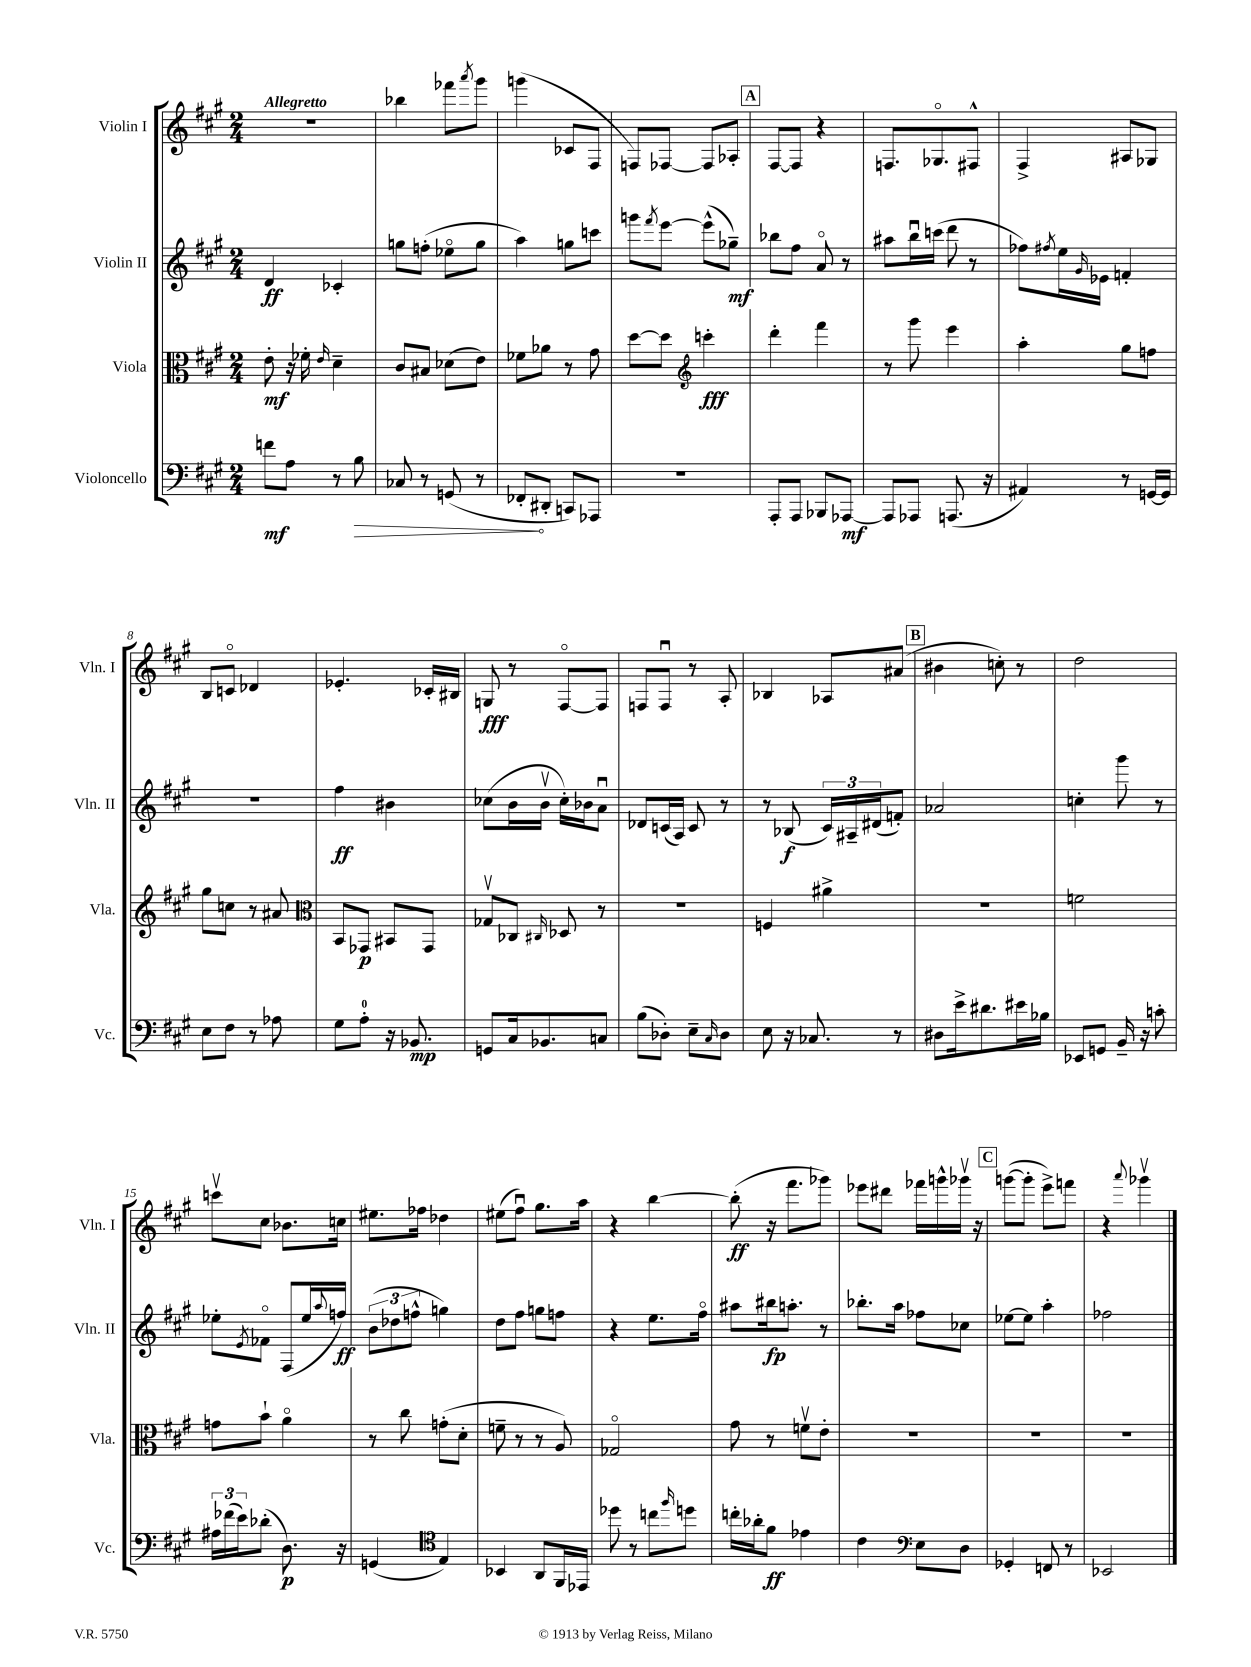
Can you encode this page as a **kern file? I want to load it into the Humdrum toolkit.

**kern	**dynam	**kern	**dynam	**kern	**dynam	**kern	**dynam
*part4	*part4	*part3	*part3	*part2	*part2	*part1	*part1
*staff4	*staff4	*staff3	*staff3	*staff2	*staff2	*staff1	*staff1
*I"Violoncello	*	*I"Viola	*	*I"Violin II	*	*I"Violin I	*
*I'Vc.	*	*I'Vla.	*	*I'Vln. II	*	*I'Vln. I	*
*clefF4	*	*clefC3	*	*clefG2	*	*clefG2	*
*k[f#c#g#]	*	*k[f#c#g#]	*	*k[f#c#g#]	*	*k[f#c#g#]	*
*M2/4	*	*M2/4	*	*M2/4	*	*M2/4	*
=1	=1	=1	=1	=1	=1	=1	=1
!	!	!	!	!	!	!LO:TX:a:B:t=Allegretto	!
8fn\L	mf	8e'\	mf	4d/	ff	2r	.
8A\J	.	16r	.	.	.	.	.
.	.	16f-X'\	.	.	.	.	.
.	.	16qqe/	.	.	.	.	.
8r	.	4d~\	.	4c-X'/	.	.	.
!	!LO:HP:b	!	!	!	!	!	!
8B\	>	.	.	.	.	.	.
=2	=2	=2	=2	=2	=2	=2	=2
8C-X/	.	8c#/L	.	8ggn\L	.	4bb-X\	.
8r	.	8B#X/J	.	(8ffn'\J	.	.	.
(8GGn/	.	(8d-X\L	.	8ee-X\L	.	8fff-X\L	.
.	.	.	.	.	.	8qaaa/	.
8r	.	8e\J)	.	8gg\J	.	8ggg#\J	.
=3	=3	=3	=3	=3	=3	=3	=3
8FF-X'/L	.	8f-X\L	.	4aa\)	.	(4gggn\	.
8DD#X'/J	]	8a-X\J	.	.	.	.	.
8CCn/L)	.	8r	.	8ggn\L	.	8c-X/L	.
8AAA-X/J	.	8g#\	.	8cccn\J	.	8F#/J	.
=4	=4	=4	=4	=4	=4	=4	=4
2r	.	[8dd\L	.	8gggn\L	.	8Fn/L)	.
.	.	.	.	8qfff#/	.	.	.
.	.	8dd\J]	.	[8eee\J	.	[8F-X/J	.
*	*	*clefG2	*	*	*	*	*
.	.	4cccn'\	fff	(8eee^^\L]	.	8F-/L]	.
.	.	.	.	8gg-X~\J)	mf	8A-X'/J	.
!!LO:REH:place=s1:t=A
=5	=5	=5	=5	=5	=5	=5	=5
8AAA'/L	.	4ddd'\	.	8bb-X\L	.	[8F#/L	.
8AAA/J	.	.	.	8ff#\J	.	8F#/J]	.
8BBB-X/L	.	4fff#\	.	8a/	.	4r	.
[8AAA-X/J	mf	.	.	8r	.	.	.
=6	=6	=6	=6	=6	=6	=6	=6
8AAA-/L]	.	8r	.	8aa#X\L	.	8.Fn/L	.
8AAA-X/J	.	8ggg#\	.	16bbu\L	.	.	.
.	.	.	.	(16cccn\JJ	.	8.G-X/	.
(8.AAAn/	.	4eee\	.	8ddd\	.	.	.
.	.	.	.	8r	.	8F#X^^/J	.
16r	.	.	.	.	.	.	.
=7	=7	=7	=7	=7	=7	=7	=7
4AA#X/)	.	4aa'\	.	8ff-X\L)	.	4F#^/	.
.	.	.	.	8qff#X/	.	.	.
.	.	.	.	16ee\L	.	.	.
.	.	.	.	16qqg#/	.	.	.
.	.	.	.	16e-X\JJ	.	.	.
8r	.	8gg#\L	.	4fn'/	.	8A#X/L	.
[16GGn/LL	.	8ffn\J	.	.	.	8G-X/J	.
16GG/JJ]	.	.	.	.	.	.	.
!!LO:LB:g=z
=8	=8	=8	=8	=8	=8	=8	=8
8E\L	.	8gg#\L	.	2r	.	8B/L	.
8F#\J	.	8ccn\J	.	.	.	8cn/J	.
8r	.	8r	.	.	.	4d-X/	.
8A-X\	.	8a#X/	.	.	.	.	.
=9	=9	=9	=9	=9	=9	=9	=9
*	*	*clefC3	*	*	*	*	*
8G#\L	.	8BB/L	.	4ff#\	ff	4.e-X'/	.
8A'\J	.	8GG-X/J	p	.	.	.	.
16r	.	8BB#X/L	.	4b#X\	.	.	.
8.BB-X/	mp	.	.	.	.	.	.
.	.	8GG-/J	.	.	.	16c-X'/LL	.
.	.	.	.	.	.	16B#X/JJ	.
=10	=10	=10	=10	=10	=10	=10	=10
8GGn/L	.	8G-Xv/L	.	(8cc-X\L	.	8Gn/	fff
16C#/k	.	8C-X/J	.	16b\L	.	8r	.
8.BB-X/	.	.	.	16bv\JJ	.	.	.
.	.	16qqC#X/	.	.	.	.	.
.	.	8D-X/	.	16cc-'\LL)	.	[8F#/L	.
.	.	.	.	16b-X\J	.	.	.
8Cn/J	.	8r	.	8au\J	.	8F#/J]	.
=11	=11	=11	=11	=11	=11	=11	=11
(8B\L	.	2r	.	8d-X/L	.	8Fn/L	.
8D-X'\J)	.	.	.	(16cn/L	.	8Fu/J	.
.	.	.	.	16A/JJ)	.	.	.
8E~\L	.	.	.	8c/	.	8r	.
16qqC#/	.	.	.	.	.	.	.
8D-\J	.	.	.	8r	.	8A'/	.
=12	=12	=12	=12	=12	=12	=12	=12
8E\	.	4Fn/	.	8r	.	4B-X/	.
16r	.	.	.	(8B-X/	f	.	.
8.C-X/	.	.	.	.	.	.	.
.	.	4a#X^\	.	24c#/LL)	.	8A-X/L	.
.	.	.	.	24A#X~/	.	.	.
.	.	.	.	(24d#X/J	.	.	.
8r	.	.	.	8fn'/J)	.	(8a#X/J	.
!!LO:REH:place=s1:t=B
=13	=13	=13	=13	=13	=13	=13	=13
8D#X\L	.	2r	.	2a-X/	.	4b#X\	.
16e^\k	.	.	.	.	.	.	.
8.d#X\	.	.	.	.	.	.	.
.	.	.	.	.	.	8ccn'\)	.
16e#X\L	.	.	.	.	.	8r	.
16B-X\JJ	.	.	.	.	.	.	.
=14	=14	=14	=14	=14	=14	=14	=14
8EE-X/L	.	2fn\	.	4ccn'\	.	2dd\	.
8GGn/J	.	.	.	.	.	.	.
16BB~/	.	.	.	8ggg#\	.	.	.
16r	.	.	.	.	.	.	.
8cn'\	.	.	.	8r	.	.	.
!!LO:LB:g=z
=15	=15	=15	=15	=15	=15	=15	=15
24A#X\LL	.	8gn\L	.	8ee-X'\L	.	8cccnv\L	.
(24f-X\	.	.	.	.	.	.	.
24e\J)	.	.	.	.	.	.	.
.	.	.	.	8qe/	.	.	.
(8d-X'\J	.	8b`\J	.	8f-X\J	.	8cc#\J	.
8.D\)	p	4a\	.	(8F#/L	.	8.b-X\L	.
.	.	.	.	16ee-/L	.	.	.
.	.	.	.	8qqaa/	.	.	.
16r	.	.	.	16ffn/JJ)	ff	16ccn\Jk	.
=16	=16	=16	=16	=16	=16	=16	=16
(4GGn/	.	8r	.	(12b\L	.	8.ee#X\L	.
.	.	.	.	12dd-X\	.	.	.
.	.	8cc#\	.	.	.	.	.
.	.	.	.	12ffn^^\J	.	.	.
.	.	.	.	.	.	16ff-X\Jk	.
*clefC4	*	*	*	*	*	*	*
4E/)	.	(8gn'\L	.	4ggn\)	.	4dd-X\	.
.	.	8d'\J	.	.	.	.	.
=17	=17	=17	=17	=17	=17	=17	=17
4BB-X/	.	8fn~\	.	8dd\L	.	(8ee#X\L	.
.	.	8r	.	8ff#\J	.	8ff#u\J)	.
8AA/L	.	8r	.	8ggn\L	.	8.gg#\L	.
16FF#/L	.	8A/)	.	8ffn\J	.	.	.
16EE-X/JJ	.	.	.	.	.	16aa\Jk	.
=18	=18	=18	=18	=18	=18	=18	=18
8dd-X\	.	2G-X/	.	4r	.	4r	.
8r	.	.	.	.	.	.	.
8ccn\L	.	.	.	8.ee\L	.	[4bb\	.
16qqff#/	.	.	.	.	.	.	.
8ddn\J	.	.	.	.	.	.	.
.	.	.	.	16ff#\Jk	.	.	.
=19	=19	=19	=19	=19	=19	=19	=19
16ccn'\LL	.	8g#\	.	8aa#X\L	.	(8bb'\]	ff
16a-X'\J	.	.	.	.	.	.	.
8f#\J	ff	8r	.	16bb#X\k	fp	16r	.
.	.	.	.	8.aan'\J	.	8.fff#\L	.
4e-X\	.	8fnv\L	.	.	.	.	.
.	.	8e'\J	.	8r	.	8ggg-X\J)	.
=20	=20	=20	=20	=20	=20	=20	=20
4c#\	.	2r	.	8.bb-X'\L	.	8eee-X\L	.
.	.	.	.	.	.	8ddd#X\J	.
.	.	.	.	16aa\Jk	.	.	.
*clefF4	*	*	*	*	*	*	*
8E\L	.	.	.	8ff-X\L	.	16fff-X\LL	.
.	.	.	.	.	.	16gggn^^\	.
8D\J	.	.	.	8cc-X\J	.	16ggg-Xv\JJ	.
.	.	.	.	.	.	16r	.
!!LO:REH:place=s1:t=C
=21	=21	=21	=21	=21	=21	=21	=21
4GG-X'/	.	2r	.	[8ee-X\L	.	([8gggn\L	.
.	.	.	.	8ee-\J]	.	8ggg'\J]	.
8FFn/	.	.	.	4aa'\	.	8eee^\L)	.
8r	.	.	.	.	.	8fffn\J	.
=22	=22	=22	=22	=22	=22	=22	=22
2EE-X/	.	2r	.	2ff-X\	.	4r	.
.	.	.	.	.	.	8qqaaa/	.
.	.	.	.	.	.	4ggg-Xv\	.
==	==	==	==	==	==	==	==
*-	*-	*-	*-	*-	*-	*-	*-
